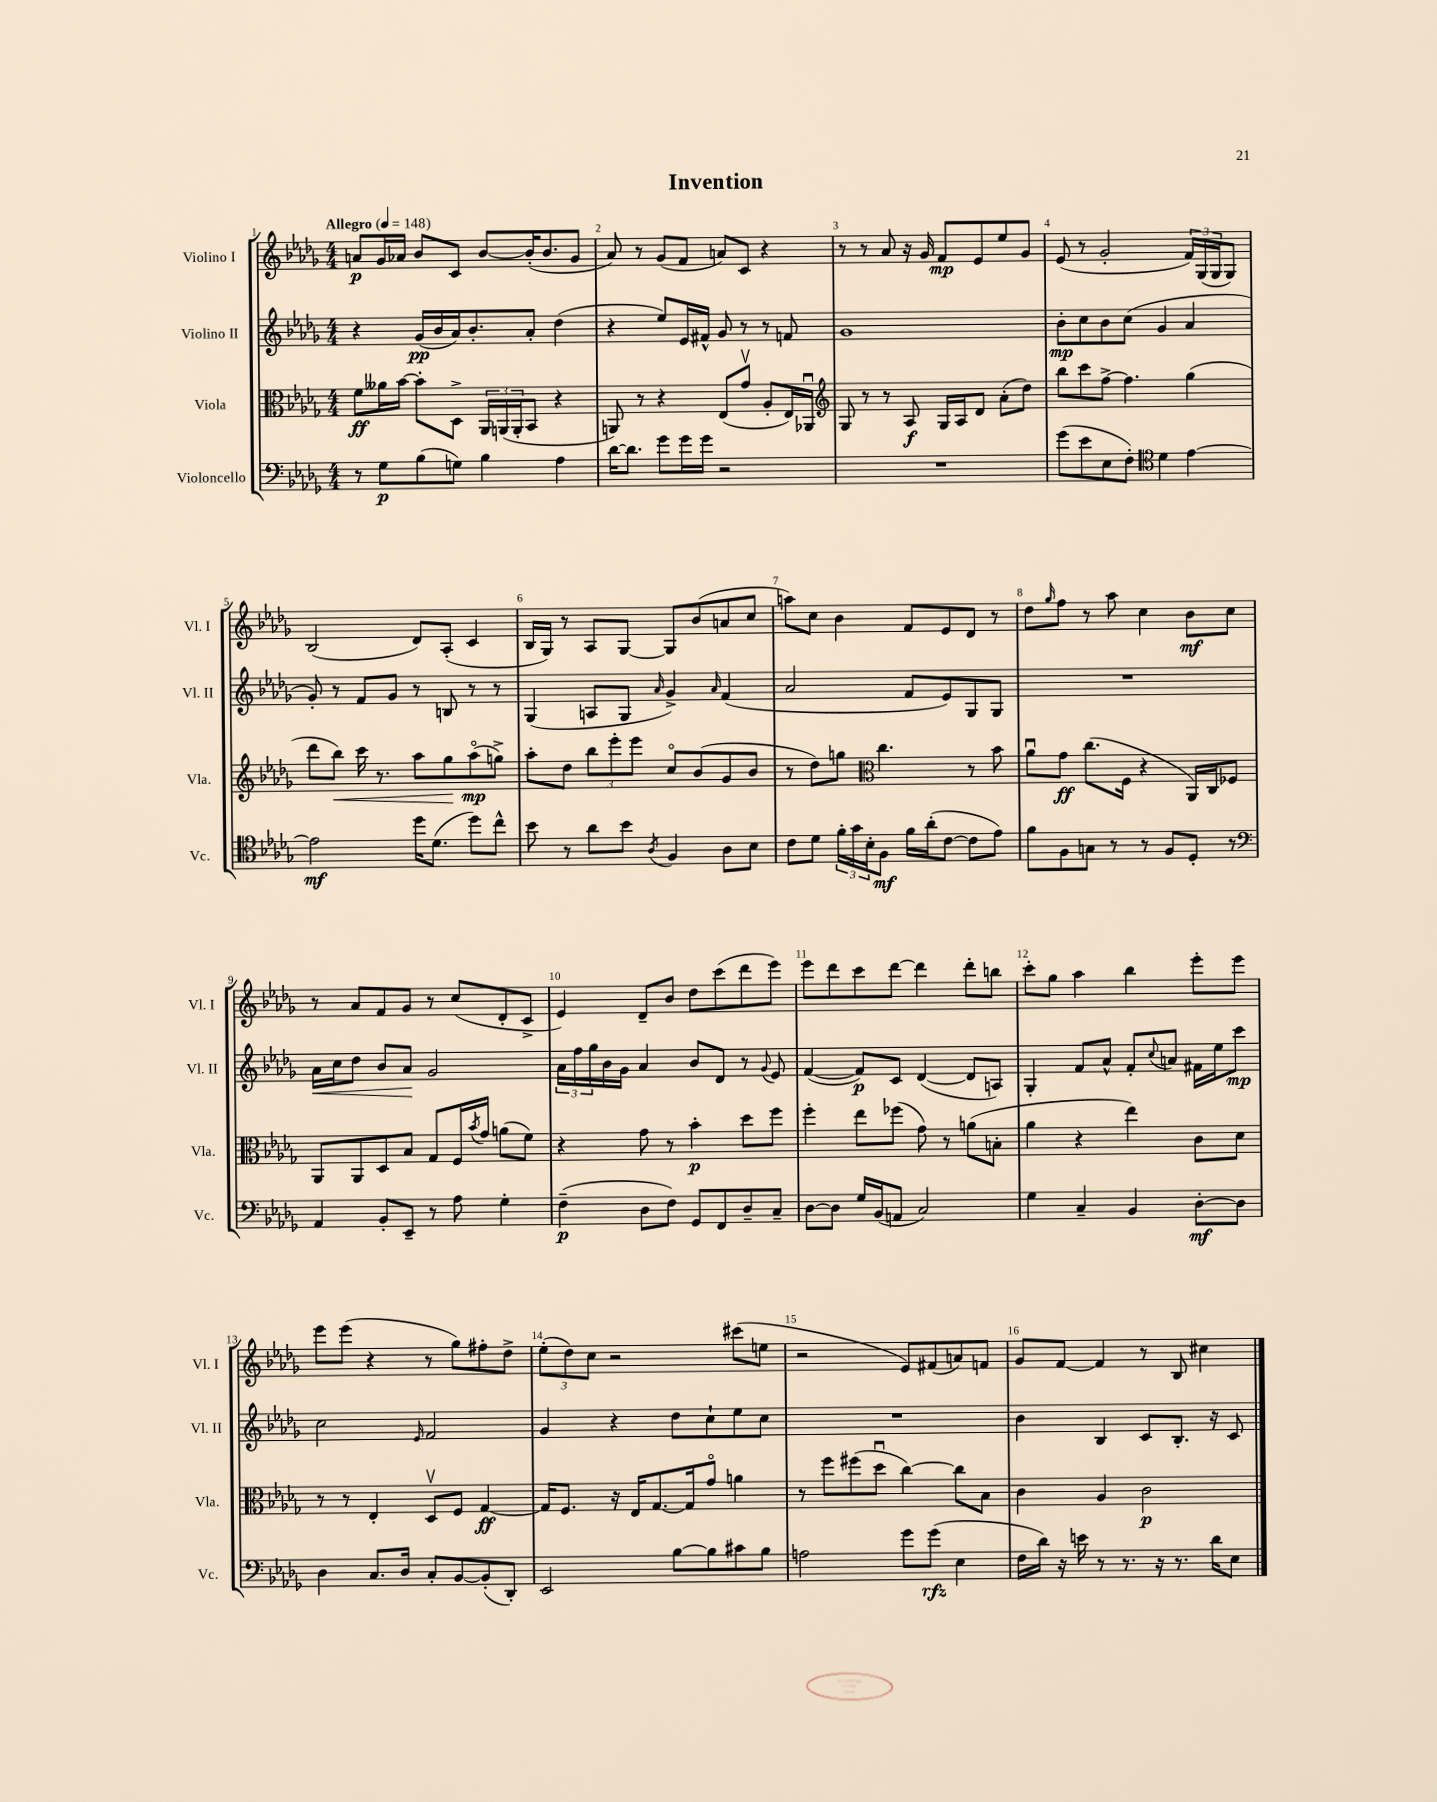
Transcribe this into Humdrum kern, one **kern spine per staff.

**kern	**kern	**kern	**kern
*staff4	*staff3	*staff2	*staff1
*clefF4	*clefC3	*clefG2	*clefG2
*k[b-e-a-d-g-]	*k[b-e-a-d-g-]	*k[b-e-a-d-g-]	*k[b-e-a-d-g-]
*M4/4	*M4/4	*M4/4	*M4/4
*MM148	*MM148	*MM148	*MM148
8r	8f	4r	8a
8G-	16a--	.	16g-
.	[16b-	.	16a-
(8B-	8b-']	(16g-	8b-
.	.	16b-	.
8G)	8D-^	16a-)	8c
.	.	8.b-'	.
4B-	24AA-	.	[8b-
.	(24AA	.	.
.	24AA'	.	.
.	8BB-	8a-'	(16b-']
.	.	.	8.b-
4A-	4r	(4dd-	.
.	.	.	8g-
=	=	=	=
[16d-	8AA)	4r	8a-)
8.d-]	.	.	.
.	8r	.	8r
8g-	4r	8ee-)	(8g-
16g-	.	16e-	8f
16g-	.	16f#^^	.
2r	(8E-	8g-	8a)
.	8g-v	8r	8c
.	8A-'	8r	4r
.	16E-)	8f	.
.	16AA-u	.	.
=	=	=	=
*	*clefG2	*	*
1r	8G-	1g-	8r
.	8r	.	8r
.	8r	.	8a-
.	8A-	.	16r
.	.	.	16g-
.	16G-	.	8f
.	16A-	.	.
.	8d-	.	8e-
.	(8a-'	.	8ee-
.	8dd-)	.	8g-
=	=	=	=
(8g-	8bb-	8b-'	(8e-
8e-	8ccc	8cc	8r
8E-	[8ff^	8b-	2g-'
8F')	4.ff]	(8cc	.
*clefC4	*	*	*
4d-	.	4g-	.
[4e-	(4gg-	4a-	24f)
.	.	.	(24G-
.	.	.	24G-
.	.	.	8G-)
=	=	=	=
2e-]	8ddd-	8g-')	(2B-
.	8bb-)	8r	.
.	16ccc	8f	.
.	8.r	.	.
.	.	8g-	.
16dd-	8aa-	8r	8d-)
(8.d-	.	.	.
.	8gg-	8B	(8A-'
8dd-)	(8aa-o	8r	4c
8cc^^	8gg^)	8r	.
=	=	=	=
8b-	8aa-'	(4G-	16B-
.	.	.	16G-)
8r	8dd-	.	8r
8a-	12bb-	8A	8A-
.	12eee-'	.	.
8b-	.	8G-	[8G-
.	12eee-	.	.
8qA-	.	16qqa-	.
4F	8cco	4g-^)	8G-]
.	(8b-	.	(8b-
.	.	16qqa-	.
8A-	8g-	(4f	8a
8B-	8b-	.	8cc
=	=	=	=
8c	8r	2a-	8aa)
8d-	8dd-)	.	8cc
24f'	8gg	.	4b-
24g-	.	.	.
24B-'	.	.	.
*	*clefC3	*	*
8F	4.cc	.	.
16f	.	8f	8f
(16a-'	.	.	.
[8c	.	8e-)	8e-
8c]	8r	8G-	8d-
8e-)	8b-	8G-	8r
=	=	=	=
8f	8a-u	1r	8dd-
.	.	.	16qqgg-
8F	8g-	.	8ff
8G	(8.cc	.	8r
8r	.	.	8aa-
.	16F	.	.
8r	4r	.	4cc
8F	.	.	.
8D-'	16AA-)	.	8b-
.	16C	.	.
8r	8F-	.	8cc
=	=	=	=
*clefF4	*	*	*
4AA-	8AA-	16a-	8r
.	.	16cc	.
.	8AA-	8dd-	8a-
8BB-'	8D-	8b-	8f
8EE-~	8B-	8a-	8g-
8r	8G-	2g-	8r
8A-	16F	.	(8cc
.	8qb-	.	.
.	16g-	.	.
4G-'	(8a	.	8d-'
.	8f)	.	8c^
=	=	=	=
(4F~	4r	24a-	4e-)
.	.	24ff	.
.	.	24gg-	.
.	.	16b-	.
.	.	16g-	.
8D-	8g-	4a-	8d-~
8F)	8r	.	8b-
8GG-	4b-'	8b-	8dd-
8FF	.	8d-	(8ccc
8D-~	8dd-	8r	8ddd-
.	.	8qqg-	.
8C~	8ff	8e-	8eee-)
=	=	=	=
[8D-	4ff'	([4f	8eee-
8D-]	.	.	8ddd-
16G-	8ee-	8f])	8ccc
(16BB-	.	.	.
8AA	(8ff-	8c	[8ddd-
2C)	8g-)	([4d-	4ddd-]
.	8r	.	.
.	(8a	8d-]	8ddd-'
.	8B'	8A)	8bb
=	=	=	=
4G-	4a-	4G-'	8ccc'
.	.	.	8gg-
4C~	4r	8f	4aa-
.	.	8a-^^	.
4BB-	4ee-)	8f'	4bb-
.	.	8qqcc	.
.	.	8a	.
[8D-'	8c	16f#	8eee-'
.	.	16ee-	.
8D-]	8d-	8ccc	8eee-
=	=	=	=
4D-	8r	2cc	8eee-
.	8r	.	(8eee-
8.C	4E-'	.	4r
16D-	.	.	.
.	.	16qqe-	.
8C'	8D-v	2f	8r
[8BB-	8F	.	8gg-)
(8BB-']	[4G-	.	8ff#'
8DD-')	.	.	8dd-^
=	=	=	=
2EE-	16G-]	4g-	(12ee-'
.	8.F	.	.
.	.	.	12dd-)
.	.	.	12cc
.	16r	4r	2r
.	16E-	.	.
.	[8.G-	.	.
[8B-	.	8dd-	.
.	16G-]	.	.
8B-]	8g-o	8cc`	.
8c#	4a	8ee-	(8ccc#
8B-	.	8cc	8ee
=	=	=	=
2A	8r	1r	2r
.	8ff	.	.
.	(8ff#	.	.
.	8dd-u	.	.
8g-	[4cc)	.	8e-)
(8g-	.	.	(8f#
4E-	8cc]	.	8a)
.	8B-	.	8f
=	=	=	=
16F	4c	4b-	8g-
16d-)	.	.	.
16r	.	.	[8f
16e	.	.	.
8r	4A-	4B-	4f]
8.r	.	.	.
.	2c	8c	8r
16r	.	.	.
8.r	.	8.B-'	8B-
.	.	.	4cc#
16d-	.	16r	.
8E-	.	8c	.
==	==	==	==
*-	*-	*-	*-
